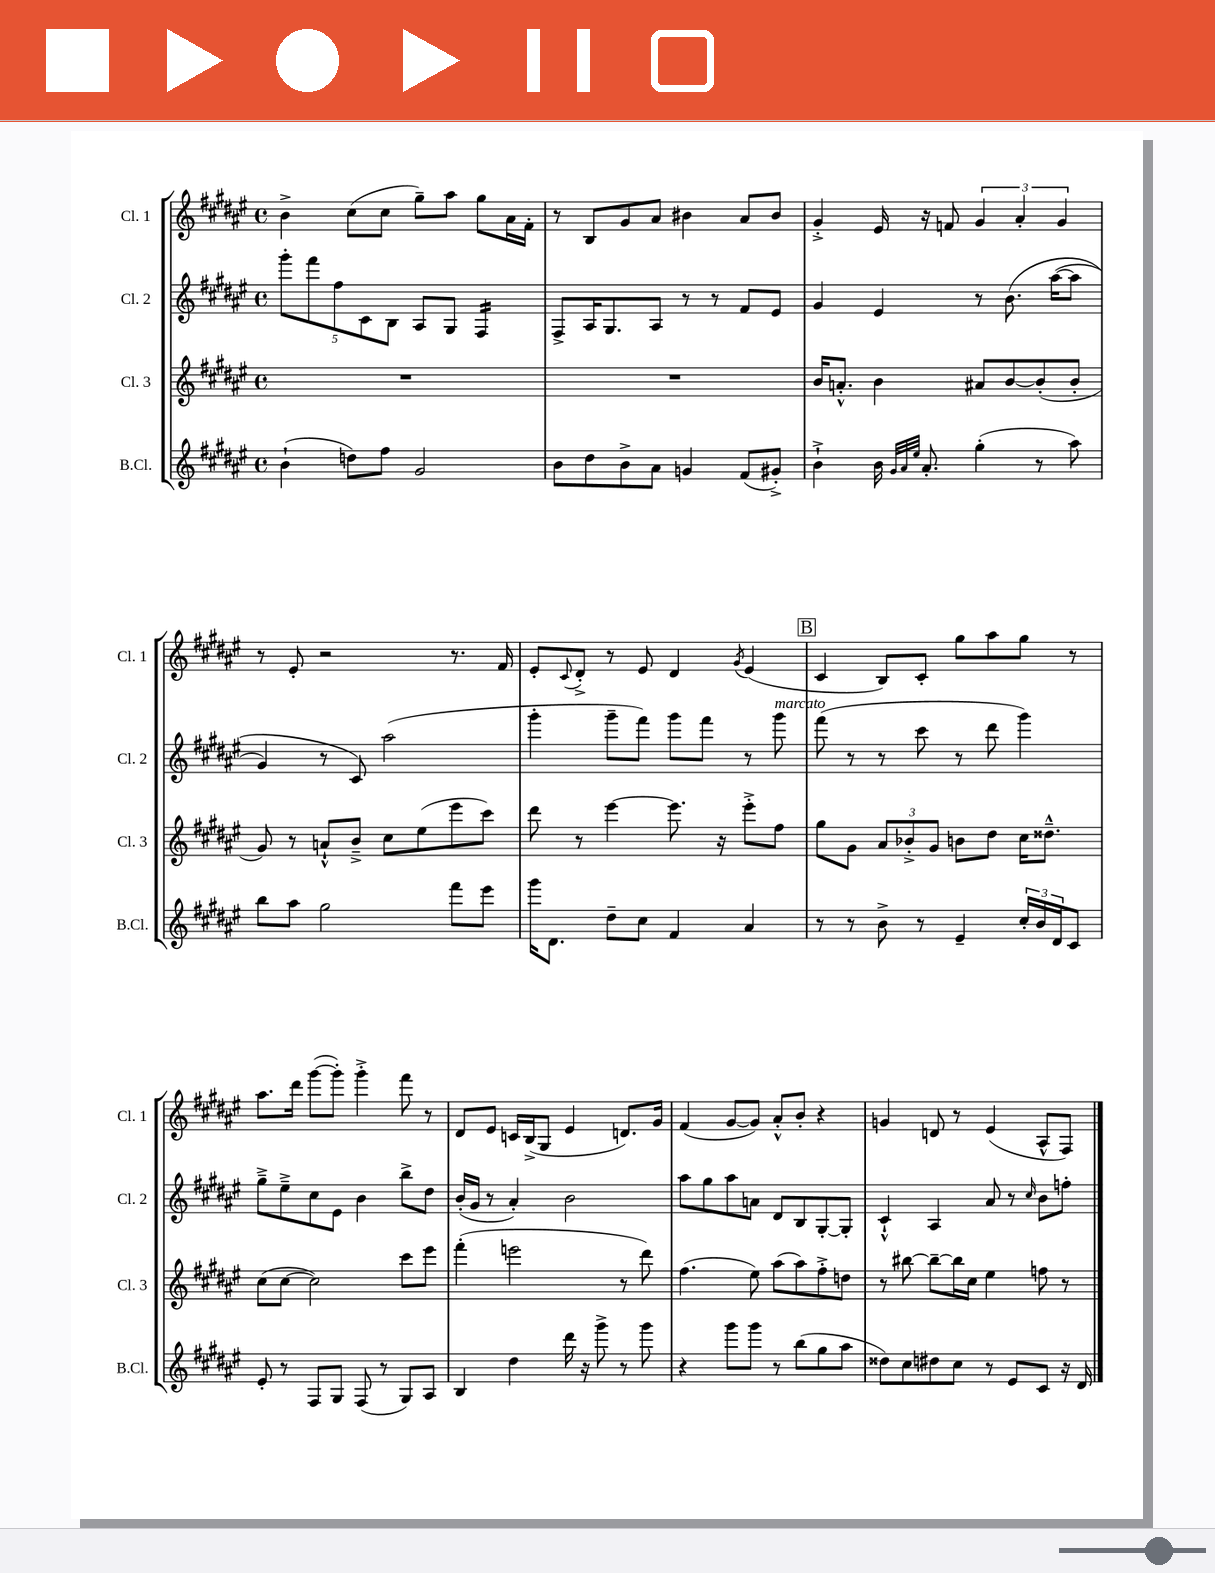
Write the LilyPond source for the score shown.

<<
\new StaffGroup <<
\new Staff = "s0" \with { instrumentName = "Cl. 1" shortInstrumentName = "Cl. 1" } {
    \clef treble \key fis \major \defaultTimeSignature \time 4/4
    b'4-> cis''8( cis''8 gis''8--) ais''8 gis''8 ais'16 fis'16-. |
    r8 b8 gis'8 ais'8 bis'4 ais'8 bis'8 |
    gis'4-.-> eis'16 r16 f'8 \tuplet 3/2 { gis'4 ais'4-. gis'4 } |
    r8 eis'8-. r2 r8. fis'16 |
    eis'8-. \appoggiatura { cis'8 } dis'8-.-> r8 eis'8 dis'4 \acciaccatura { gis'8 } eis'4( |
    \mark \markup { \box "B" } cis'4 b8) cis'8-. gis''8 ais''8 gis''8 r8 |
    ais''8. dis'''16 gis'''8~( gis'''8-.) gis'''4-.-> fis'''8 r8 |
    dis'8 eis'8 c'16 b16->( gis8 eis'4 d'8.) gis'16 |
    fis'4( gis'8~ gis'8) ais'8-.-^ b'8-. r4 |
    g'4 d'8 r8 eis'4( ais8-^ fis8) \bar "|." |
}
\new Staff = "s1" \with { instrumentName = "Cl. 2" shortInstrumentName = "Cl. 2" } {
    \clef treble \key fis \major \defaultTimeSignature \time 4/4
    \tuplet 5/4 { gis'''8-. fis'''8 fis''8 cis'8 b8 } ais8 gis8 fis4:16 |
    fis8-> ais16 gis8. ais8 r8 r8 fis'8 eis'8 |
    gis'4 eis'4 r8 b'8.\( ais''16~( ais''8 |
    gis'4) r8 cis'8\) ais''2( |
    gis'''4-. gis'''8-- fis'''8) gis'''8 fis'''8 r8 gis'''8^\markup { \italic "marcato" } |
    \mark \markup { \box "B" } fis'''8( r8 r8 cis'''8 r8 dis'''8 gis'''4) |
    gis''8---> eis''8---> cis''8 eis'8 b'4 b''8-> dis''8 |
    b'16-.( gis'16 r8 ais'4-.) b'2 |
    ais''8 gis''8 ais''8 a'8 dis'8 b8 gis8~-. gis8-. |
    cis'4-!-^ ais4 ais'8 r8 \grace { cis''16 } b'8 f''8-. \bar "|." |
}
\new Staff = "s2" \with { instrumentName = "Cl. 3" shortInstrumentName = "Cl. 3" } {
    \clef treble \key fis \major \defaultTimeSignature \time 4/4
    R1 |
    R1 |
    b'16 a'8.-.-^ b'4 ais'8 b'8~ b'8-.( b'8-. |
    gis'8) r8 a'8-!-^ b'8---> cis''8 eis''8( eis'''8 cis'''8) |
    dis'''8 r8 eis'''4~ eis'''8. r16 eis'''8-.-> fis''8 |
    \mark \markup { \box "B" } gis''8 gis'8 \tuplet 3/2 { ais'8 bes'8-.-> gis'8 } b'8 dis''8 cis''16 disis''8.---^ |
    cis''8( cis''8~ cis''2) cis'''8 eis'''8 |
    fis'''4-.( e'''2 r8 dis'''8) |
    fis''4.( eis''8) ais''8( ais''8) fis''8-.-> d''8 |
    r8 bis''8~ bis''8~-- bis''16 cis''16 eis''4 f''8 r8 \bar "|." |
}
\new Staff = "s3" \with { instrumentName = "B.Cl." shortInstrumentName = "B.Cl." } {
    \clef treble \key fis \major \defaultTimeSignature \time 4/4
    b'4-!( d''8) fis''8 gis'2 |
    b'8 dis''8 b'8-> ais'8 g'4 fis'8( gis'8-.->) |
    b'4-!-> b'16 \grace { gis'32 ais'32 eis''32 } ais'8.-. gis''4-.( r8 ais''8) |
    b''8 ais''8 gis''2 fis'''8 eis'''8 |
    gis'''16 dis'8. dis''8-- cis''8 fis'4 ais'4 |
    \mark \markup { \box "B" } r8 r8 b'8-> r8 eis'4-- \tuplet 3/2 { cis''16-. b'16 dis'16 } cis'8 |
    eis'8-. r8 fis8 gis8 fis8( r8 gis8) ais8 |
    b4 dis''4 dis'''16 r16 gis'''8-> r8 gis'''8 |
    r4 gis'''8 gis'''8 r8 b''8( gis''8 ais''8 |
    disis''8) cis''8 dis''8 cis''8 r8 eis'8 cis'8 r16 dis'16 \bar "|." |
}
>>
>>
\layout { \context { \Score \remove "Bar_number_engraver" } }
